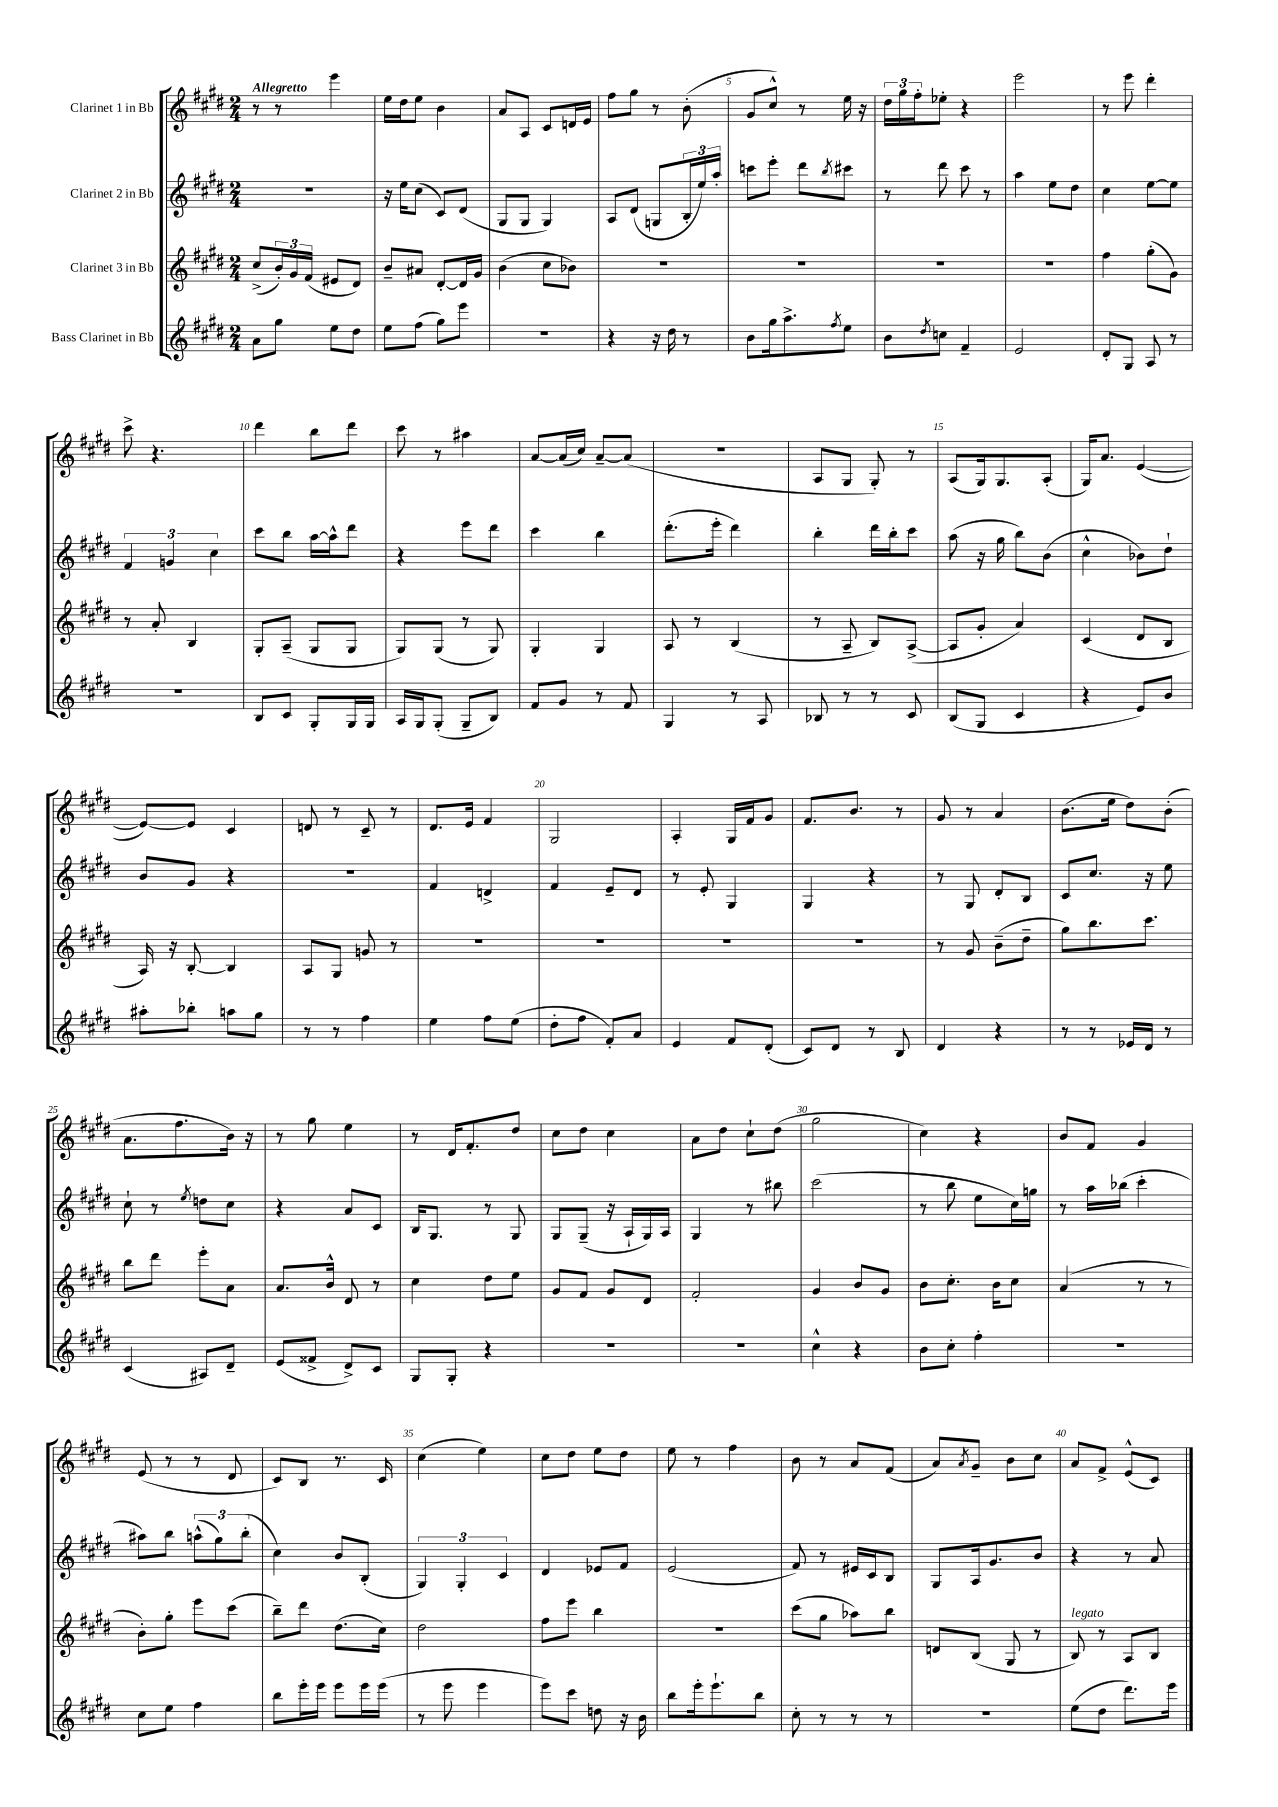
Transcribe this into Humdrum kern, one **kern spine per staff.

**kern	**kern	**kern	**kern
*part4	*part3	*part2	*part1
*staff4	*staff3	*staff2	*staff1
*I"Bass Clarinet in Bb	*I"Clarinet 3 in Bb	*I"Clarinet 2 in Bb	*I"Clarinet 1 in Bb
*clefG2	*clefG2	*clefG2	*clefG2
*k[f#c#g#d#]	*k[f#c#g#d#]	*k[f#c#g#d#]	*k[f#c#g#d#]
*M2/4	*M2/4	*M2/4	*M2/4
=1	=1	=1	=1
!	!	!	!LO:TX:a:B:t=Allegretto
8a\L	(8cc#^/L	2r	8r
8gg#\J	24b'/L)	.	8r
.	24g#/	.	.
.	(24f#/JJ	.	.
8ee\L	8e#X/L	.	4eee\
8dd#\J	8d#/J)	.	.
=2	=2	=2	=2
8ee\L	8b~/L	16r	16ee\LL
.	.	16ee\KL	16dd#\J
(8ff#\J	8a#X/J	(8cc#\J	8ee\J
8gg#\L)	[8d#'/L	8c#/L)	4b\
8eee\J	16d#/L]	(8d#/J	.
.	16g#/JJ	.	.
=3	=3	=3	=3
2r	(4b\	8G#/L	8a/L
.	.	8G#/J	8A/J
.	8cc#\L	4G#/)	8c#/L
.	8b-X\J)	.	16dn/L
.	.	.	16e/JJ
=4	=4	=4	=4
4r	2r	8A/L	8ff#\L
.	.	(8d#/J	8gg#\J
16r	.	8Gn/L	8r
16dd#\	.	.	.
8r	.	24B'/L	(8b'\
.	.	24ee/)	.
.	.	24aa'/JJ	.
=5	=5	=5	=5
8b\L	2r	8cccn\L	8g#/L
16gg#\k	.	8eee'\J	8cc#^^/J)
8.aa^\	.	.	.
.	.	8ddd#\L	8r
8qff#/	.	8qbb/	.
8ee\J	.	8ccc#X\J	16ee\
.	.	.	16r
=6	=6	=6	=6
8b\L	2r	8r	24dd#\LL
.	.	.	24gg#\
.	.	.	24ff#'\J
8qdd#/	.	.	.
8ccn\J	.	8ddd#\	8ee-X'\J
4f#~/	.	8ccc#\	4r
.	.	8r	.
=7	=7	=7	=7
2e/	2r	4aa\	2eee\
.	.	8ee\L	.
.	.	8dd#\J	.
=8	=8	=8	=8
8d#'/L	4ff#\	4cc#\	8r
8G#/J	.	.	8eee\
8A/	(8gg#'\L	[8ee\L	4ddd#'\
8r	8g#\J)	8ee\J]	.
!!LO:LB:g=z
=9	=9	=9	=9
2r	8r	6f#/	8ccc#^\
.	8a'/	.	4.r
.	.	6gn/	.
.	4B/	.	.
.	.	6cc#\	.
=10	=10	=10	=10
8B/L	8G#'/L	8ccc#\L	4ddd#\
8c#/J	(8A~/J	8bb\J	.
8G#'/L	8G#/L	[16aa\LL	8bb\L
.	.	16aa^^\J]	.
16G#/L	8G#/J	8ddd#\J	8ddd#\J
16G#/JJ	.	.	.
=11	=11	=11	=11
16A/LL	8G#/L)	4r	8ccc#\
16G#/J	.	.	.
(8G#'/J	(8G#/J	.	8r
8G#~/L	8r	8eee\L	4aa#X\
8B/J)	8G#/)	8ddd#\J	.
=12	=12	=12	=12
8f#/L	4G#'/	4ccc#\	[8a/L
8g#/J	.	.	(16a/L]
.	.	.	16cc#/JJ)
8r	4G#/	4bb\	[8a~/L
8f#/	.	.	(8a/J]
=13	=13	=13	=13
4G#/	8A/	(8.ddd#'\L	2r
.	8r	.	.
.	.	16eee'\Jk	.
8r	(4B/	4ddd#\)	.
8A/	.	.	.
=14	=14	=14	=14
8B-X/	8r	4bb'\	8A/L
8r	8A~/	.	8G#/J
8r	8B/L)	16ddd#\LL	8G#'/)
.	.	16bb'\J	.
8c#/	([8A^/J	8ccc#\J	8r
=15	=15	=15	=15
(8B/L	8A/L]	(8aa\	(8A/L
8G#/J	8g#'/J	16r	16G#/k)
.	.	16gg#\	8.G#/
4c#/	4a/)	8bb\L)	.
.	.	(8b\J	(8A'/J
=16	=16	=16	=16
4r	(4c#/	4cc#^^\	16G#/KL)
.	.	.	8.a/J
8e/L)	8d#/L	8b-X\L)	([4e/
8b/J	8B/J	8dd#`\J	.
!!LO:LB:g=z
=17	=17	=17	=17
8aa#X'\L	16A/)	8b/L	8e/L_)
.	16r	.	.
8bb-X'\J	[8B'/	8g#/J	8e/J]
8aan\L	4B/]	4r	4c#/
8gg#\J	.	.	.
=18	=18	=18	=18
8r	8A/L	2r	8dn/
8r	8G#/J	.	8r
4ff#\	8gn/	.	8c#~/
.	8r	.	8r
=19	=19	=19	=19
4ee\	2r	4f#/	8.d#/L
.	.	.	16e/Jk
8ff#\L	.	4dn^/	4f#/
(8ee\J	.	.	.
=20	=20	=20	=20
8dd#'\L	2r	4f#/	2G#/
8ff#\J	.	.	.
8f#'/L)	.	8e~/L	.
8a/J	.	8d#/J	.
=21	=21	=21	=21
4e/	2r	8r	4A'/
.	.	8e'/	.
8f#/L	.	4G#/	16G#/LL
.	.	.	16f#/J
(8d#'/J	.	.	8g#/J
=22	=22	=22	=22
8c#/L)	2r	4G#/	8.f#/L
8d#/J	.	.	.
.	.	.	8.b/J
8r	.	4r	.
8B/	.	.	8r
=23	=23	=23	=23
4d#/	8r	8r	8g#/
.	8g#/	8G#/	8r
4r	(8b~\L	8d#'/L	4a/
.	8dd#~\J	8B/J	.
=24	=24	=24	=24
8r	8gg#\L)	8c#/L	(8.b\L
8r	8.bb\	8.cc#/J	.
.	.	.	16ee\Jk
16e-X/LL	.	.	8dd#\L)
16d#/JJ	8.ccc#\J	16r	.
8r	.	8ee\	(8b'\J
!!LO:LB:g=z
=25	=25	=25	=25
(4c#/	8bb\L	8cc#`\	8.a\L
.	8ddd#\J	8r	.
.	.	.	8.ff#\
.	.	8qee/	.
8A#X/L)	8eee'\L	8ddn\L	.
8d#~/J	8a\J	8cc#\J	16b\Jk)
.	.	.	16r
=26	=26	=26	=26
(8e/L	8.a/L	4r	8r
8f##X^/J	.	.	8gg#\
.	16b^^/Jk	.	.
8d#^/L)	8d#/	8a/L	4ee\
8c#/J	8r	8c#/J	.
=27	=27	=27	=27
8G#/L	4cc#\	16B/KL	8r
.	.	8.G#/J	.
8G#'/J	.	.	16d#/KL
.	.	.	8.f#'/
4r	8dd#\L	8r	.
.	8ee\J	8G#/	8dd#/J
=28	=28	=28	=28
2r	8g#/L	8G#/L	8cc#\L
.	8f#/J	(8G#~/J	8dd#\J
.	8g#/L	16r	4cc#\
.	.	16A`/LL	.
.	8d#/J	16G#/)	.
.	.	16A/JJ	.
=29	=29	=29	=29
2r	2f#'/	4G#/	8a\L
.	.	.	8dd#\J
.	.	8r	8cc#`\L
.	.	8bb#X\	(8dd#\J
=30	=30	=30	=30
4cc#^^\	4g#/	(2ccc#\	2gg#\
4r	8b/L	.	.
.	8g#/J	.	.
=31	=31	=31	=31
8b\L	8b\L	8r	4cc#\)
8cc#'\J	8.cc#'\J	8bb\	.
4ff#'\	.	8ee\L	4r
.	16b\KL	.	.
.	8cc#\J	16cc#\L)	.
.	.	16ggn\JJ	.
=32	=32	=32	=32
2r	(4a/	8r	8b/L
.	.	16aa\LL	8f#/J
.	.	(16bb-X\JJ	.
.	8r	4ccc#'\	4g#/
.	8r	.	.
!!LO:LB:g=z
=33	=33	=33	=33
8cc#\L	8b'\L)	8aa#X\L)	(8e/
8ee\J	8gg#'\J	8bb\J	8r
4ff#\	8eee\L	(12aan^^\L	8r
.	.	12gg#\)	.
.	(8ccc#\J	.	8d#/
.	.	(12bb'\J	.
=34	=34	=34	=34
8bb\L	8bb~\L)	4cc#\)	8c#/L)
16eee'\L	8ddd#\J	.	8B/J
16eee\JJ	.	.	.
8eee\L	(8.dd#\L	8b/L	8.r
16eee\L	.	(8B'/J	.
(16eee\JJ	16cc#\Jk)	.	16c#/
=35	=35	=35	=35
8r	2dd#\	6G#/)	(4cc#\
8eee\	.	.	.
.	.	6G#'/	.
4eee\	.	.	4ee\)
.	.	6c#/	.
=36	=36	=36	=36
8eee\L)	8ff#\L	4d#/	8cc#\L
8ccc#\J	8eee\J	.	8dd#\J
8ddn\	4bb\	8e-X/L	8ee\L
16r	.	8f#/J	8dd#\J
16b\	.	.	.
=37	=37	=37	=37
8bb\L	2r	(2e/	8ee\
16eee'\k	.	.	8r
8.eee`\	.	.	.
.	.	.	4ff#\
8bb\J	.	.	.
=38	=38	=38	=38
8cc#'\	(8ccc#\L	8f#/)	8b\
8r	8gg#\J	8r	8r
8r	8aa-X\L)	16e#X/LL	8a/L
.	.	16c#/J	.
8r	8bb\J	8B/J	(8f#/J
=39	=39	=39	=39
2r	8dn/L	8G#/L	8a/L)
.	.	.	8qa/
.	(8B/J	16A/k	8g#~/J
.	.	8.g#/	.
.	8G#/	.	8b\L
.	8r	8b/J	8cc#\J
=40	=40	=40	=40
!	!LO:TX:a:i:t=legato	!	!
(8ee\L	8B/)	4r	8a/L
8dd#\J	8r	.	8f#^/J
8.ddd#\L)	8A/L	8r	(8e^^/L
.	8B/J	8a/	8c#/J)
16eee\Jk	.	.	.
==	==	==	==
*-	*-	*-	*-
